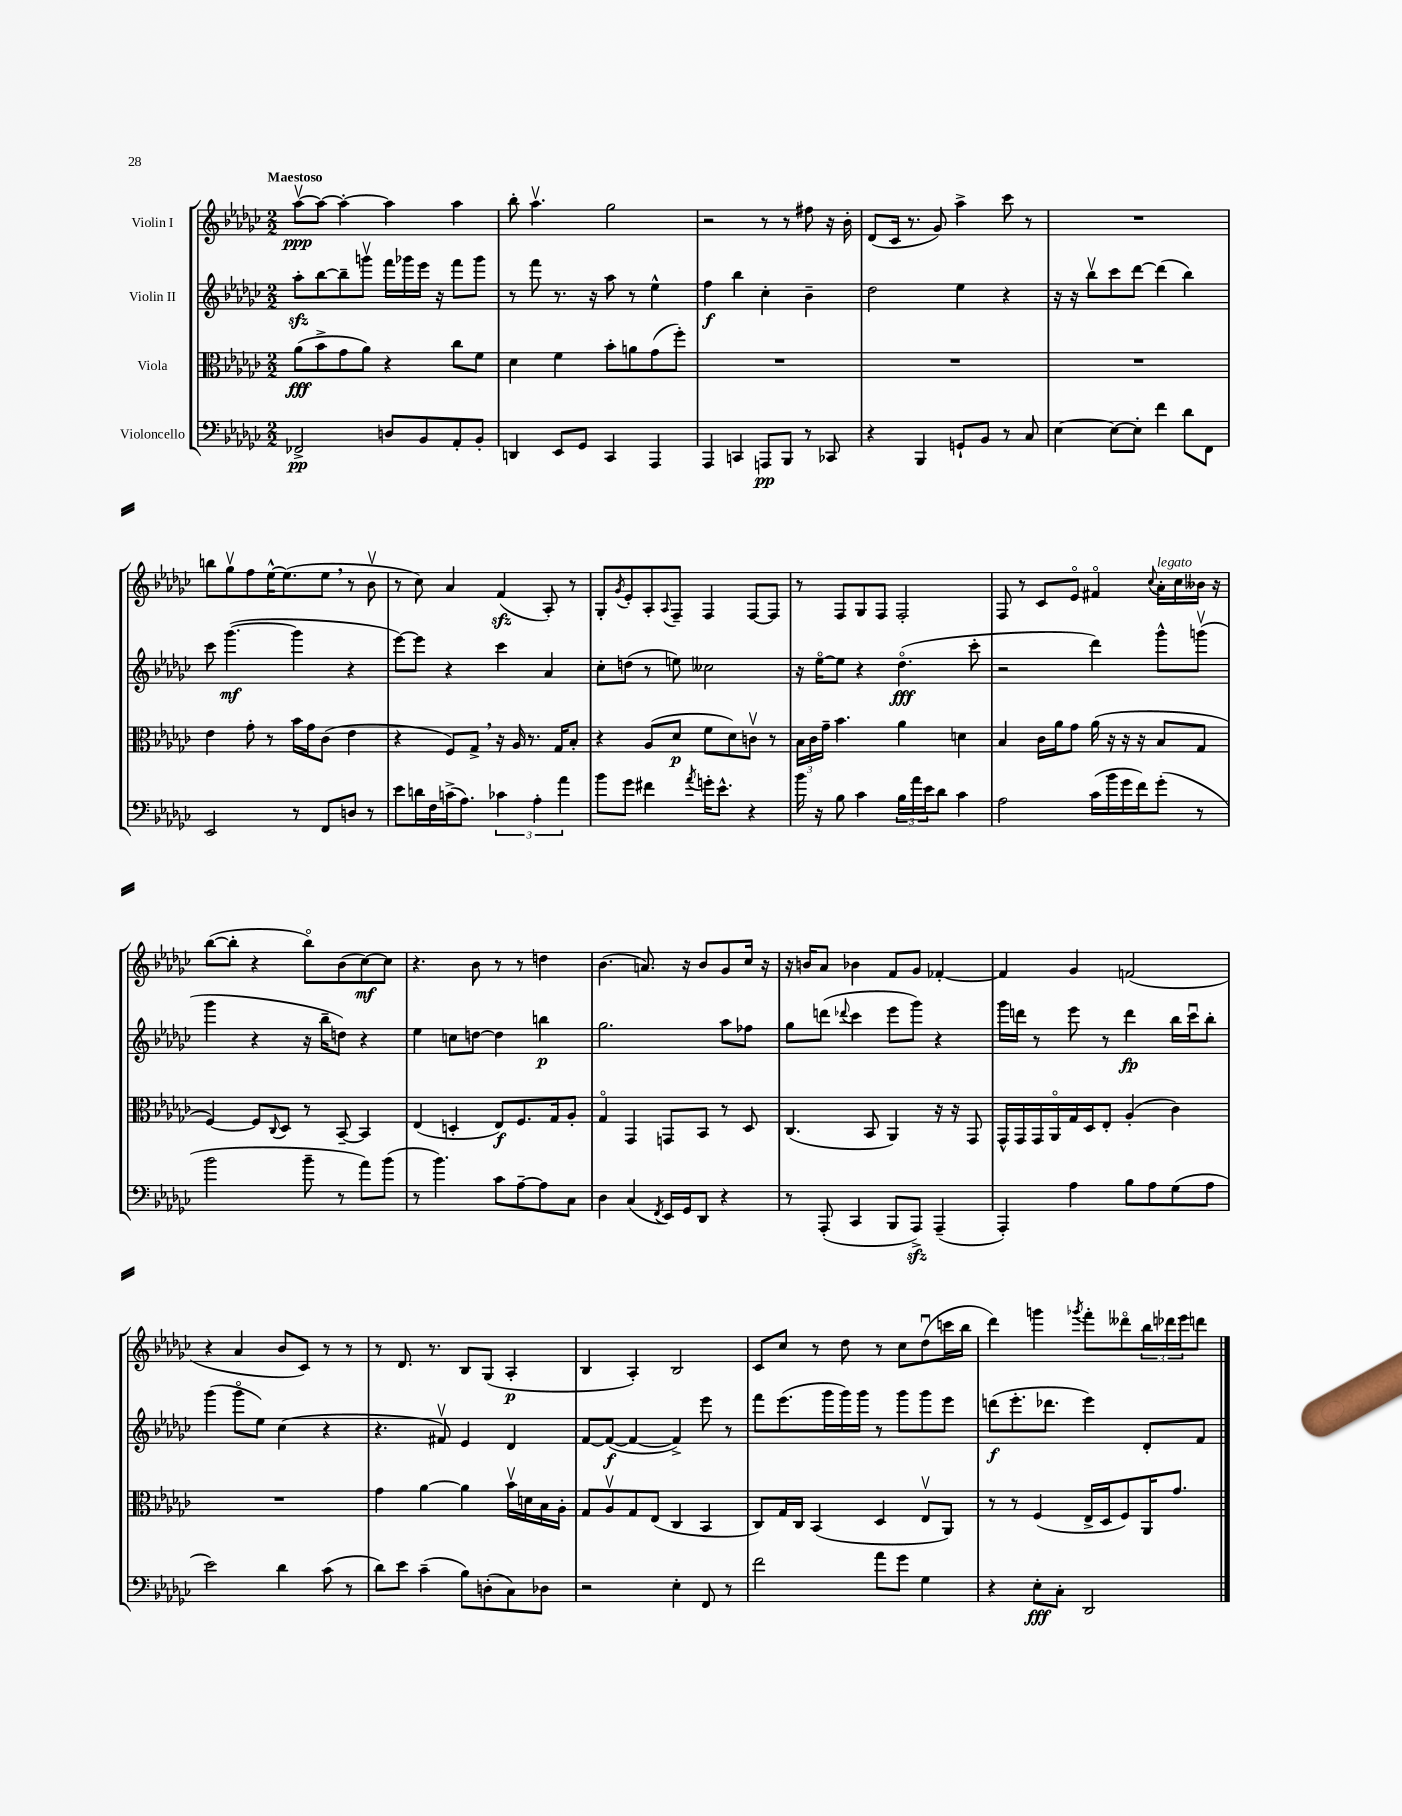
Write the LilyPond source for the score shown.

<<
\new StaffGroup <<
\new Staff = "s0" \with { instrumentName = "Violin I" } {
    \clef treble \key ges \major \numericTimeSignature \time 2/2 \tempo "Maestoso"
    aes''8~\upbow\ppp aes''8~ aes''4~-. aes''4 aes''4 |
    bes''8-. aes''4.\upbow ges''2 |
    r2 r8 r8 fis''8 r16 bes'16-. |
    des'8( ces'16 r8. ges'8) aes''4-> ces'''8 r8 |
    R1 |
    b''8 ges''8\upbow f''8 ees''16~-^ ees''8.( ees''8 \breathe r8 bes'8\upbow |
    r8 ces''8) aes'4 f'4\sfz( aes8-.) r8 |
    ges8-. \acciaccatura { ges'8 } ees'8-. aes8-. \appoggiatura { aes8 } f8-- f4 f8~ f8 |
    r8 f8 ges8 f8 f2-. |
    f8 r8 ces'8 ees'8\flageolet fis'4\flageolet \appoggiatura { ces''8 } aes'16-.^\markup { \italic "legato" } ces''16 beses'16 r16 |
    bes''8~( bes''8-. r4 bes''8\flageolet) bes'8( ces''8~\mf) ces''8 |
    r4. bes'8 r8 r8 d''4 |
    bes'4.( a'8.) r16 bes'8 ges'8 ces''16 r16 |
    r16 b'16 aes'8 bes'4 f'8 ges'8 fes'4~-. |
    fes'4 ges'4 f'2( |
    r4 aes'4 bes'8 ces'8) r8 r8 |
    r8 des'8. r8. bes8 ges8( aes4-.\p |
    bes4 aes4-.) bes2 |
    ces'8 ces''8 r8 des''8 r8 ces''8 des''8\downbow( c'''16 bes''16 |
    des'''4) g'''4 \acciaccatura { ges'''8 } f'''8-. deses'''8\flageolet \tuplet 3/2 { bes''16 des'''16 ees'''16 } d'''8 \bar "|." |
}
\new Staff = "s1" \with { instrumentName = "Violin II" } {
    \clef treble \key ges \major \numericTimeSignature \time 2/2
    aes''8-.\sfz bes''8~ bes''8-- g'''8\upbow f'''16 ges'''16 ees'''16 r16 f'''8 ges'''8 |
    r8 f'''8 r8. r16 aes''8 r8 ees''4-^ |
    f''4\f bes''4 ces''4-. bes'4-- |
    des''2 ees''4 r4 |
    r16 r16 bes''8\upbow ces'''8 des'''8~ des'''4( bes''4) |
    ces'''8 ges'''4.~\mf( ges'''4 r4 |
    ees'''8~) ees'''8 r4 ces'''4 aes'4 |
    ces''8-. d''8( r8 e''8) ceses''2 |
    r16 ees''16~\flageolet ees''8 r4 des''4.\flageolet\fff( ces'''8-. |
    r2 des'''4) ges'''8-^ g'''8\upbow( |
    ges'''4 r4 r16 bes''16-- d''8) r4 |
    ees''4 c''8 d''8~ d''4 b''4\p |
    ges''2. aes''8 fes''8 |
    ges''8 d'''8( \appoggiatura { des'''8 } ces'''4 ees'''8 ges'''8) r4 |
    ges'''16 d'''16 r8 ees'''8 r8 d'''4\fp bes''16 ces'''16\downbow bes''8-. |
    ges'''4( ges'''8\flageolet ees''8) ces''4( r4 |
    r4. fis'8\upbow) ees'4 des'4 |
    f'8~ f'8~\f( f'4~ f'4->) ees'''8 r8 |
    f'''8 ees'''8.( ges'''16 ges'''16) ges'''16 r8 ges'''8 ges'''8 ees'''8 |
    d'''8\f( ees'''8.-. des'''8. ees'''4) des'8-. f'8 \bar "|." |
}
\new Staff = "s2" \with { instrumentName = "Viola" } {
    \clef alto \key ges \major \numericTimeSignature \time 2/2
    aes'8\fff( bes'8-> ges'8 aes'8) r4 ces''8 f'8 |
    des'4 f'4 bes'8-. a'8 ges'8( f''8-.) |
    R1 |
    R1 |
    R1 |
    ees'4 ges'8-. r8 bes'16 ges'16 ces'8( ees'4 |
    r4 f8) ges8-> \breathe r16 aes16 r8. ges16 bes8-. |
    r4 aes8( des'8\p f'8 des'8) c'8\upbow r8 |
    \tuplet 3/2 { bes16 ces'16 ges'16-- } bes'4. aes'4 d'4 |
    bes4 ces'16 aes'16 ges'8 aes'16( r16 r16 r16 bes8 ges8 |
    f4~) f8 \appoggiatura { ces8 } des8 r8 bes,8~-- bes,4 |
    ees4( d4-. ees8\f) f8. ges16 aes8-. |
    ges4\flageolet ges,4 g,8 bes,8 r8 des8 |
    ces4.( bes,8 aes,4) r16 r16 ges,8 |
    ges,16-^ ges,16 ges,16 aes,16\flageolet ges16 des16 ees8-. aes4-.( ces'4) |
    R1 |
    ges'4 aes'4~ aes'4 bes'16\upbow d'16 bes16 aes16-. |
    ges8 aes8\upbow ges8 ees8( ces4 bes,4 |
    ces8) ges16 ces16 bes,4( des4 ees8\upbow aes,8) |
    r8 r8 f4( ees16-> des16 f8) aes,16 ges'8. \bar "|." |
}
\new Staff = "s3" \with { instrumentName = "Violoncello" } {
    \clef bass \key ges \major \numericTimeSignature \time 2/2
    fes,2->\pp d8 bes,8 aes,8-. bes,8-. |
    d,4 ees,8 ges,8 ces,4 aes,,4 |
    aes,,4 c,4 a,,8\pp bes,,8 r8 ces,8 |
    r4 bes,,4 g,8-! bes,8 r8 ces8 |
    ees4~ ees8~ ees8-. f'4 des'8 f,8 |
    ees,2 r8 f,8 d8 r8 |
    ees'8 d'16 f16 c'16->( aes8.) \tuplet 3/2 { ces'4 aes4-. aes'4 } |
    bes'8 ges'8 fis'4 \acciaccatura { aes'8 } g'16-. ees'8.-^ r4 |
    bes'16 r16 bes8 ces'4 \tuplet 3/2 { bes16 aes'16 ees'16 } des'8 ces'4 |
    aes2 ces'16( bes'16 ges'16 f'16) ges'8-.( r8 |
    bes'2 bes'8-- r8 aes'8) bes'8( |
    r8 bes'4.) ces'8 aes8~-- aes8 ces8 |
    des4 ces4( \acciaccatura { f,8 } ees,16) ges,16 des,8 r4 |
    r8 aes,,8-.( ces,4 bes,,8 aes,,8->\sfz) aes,,4--( |
    aes,,4-.) aes4 bes8 aes8 ges8( aes8 |
    ees'2) des'4 ces'8( r8 |
    des'8) ees'8 ces'4--( bes8) d8-.( ces8) des8 |
    r2 ees4-. f,8 r8 |
    f'2 aes'8 ges'8 ges4 |
    r4 ees8-.\fff ces8-. des,2 \bar "|." |
}
>>
>>
\layout { \context { \Score \remove "Bar_number_engraver" } }
